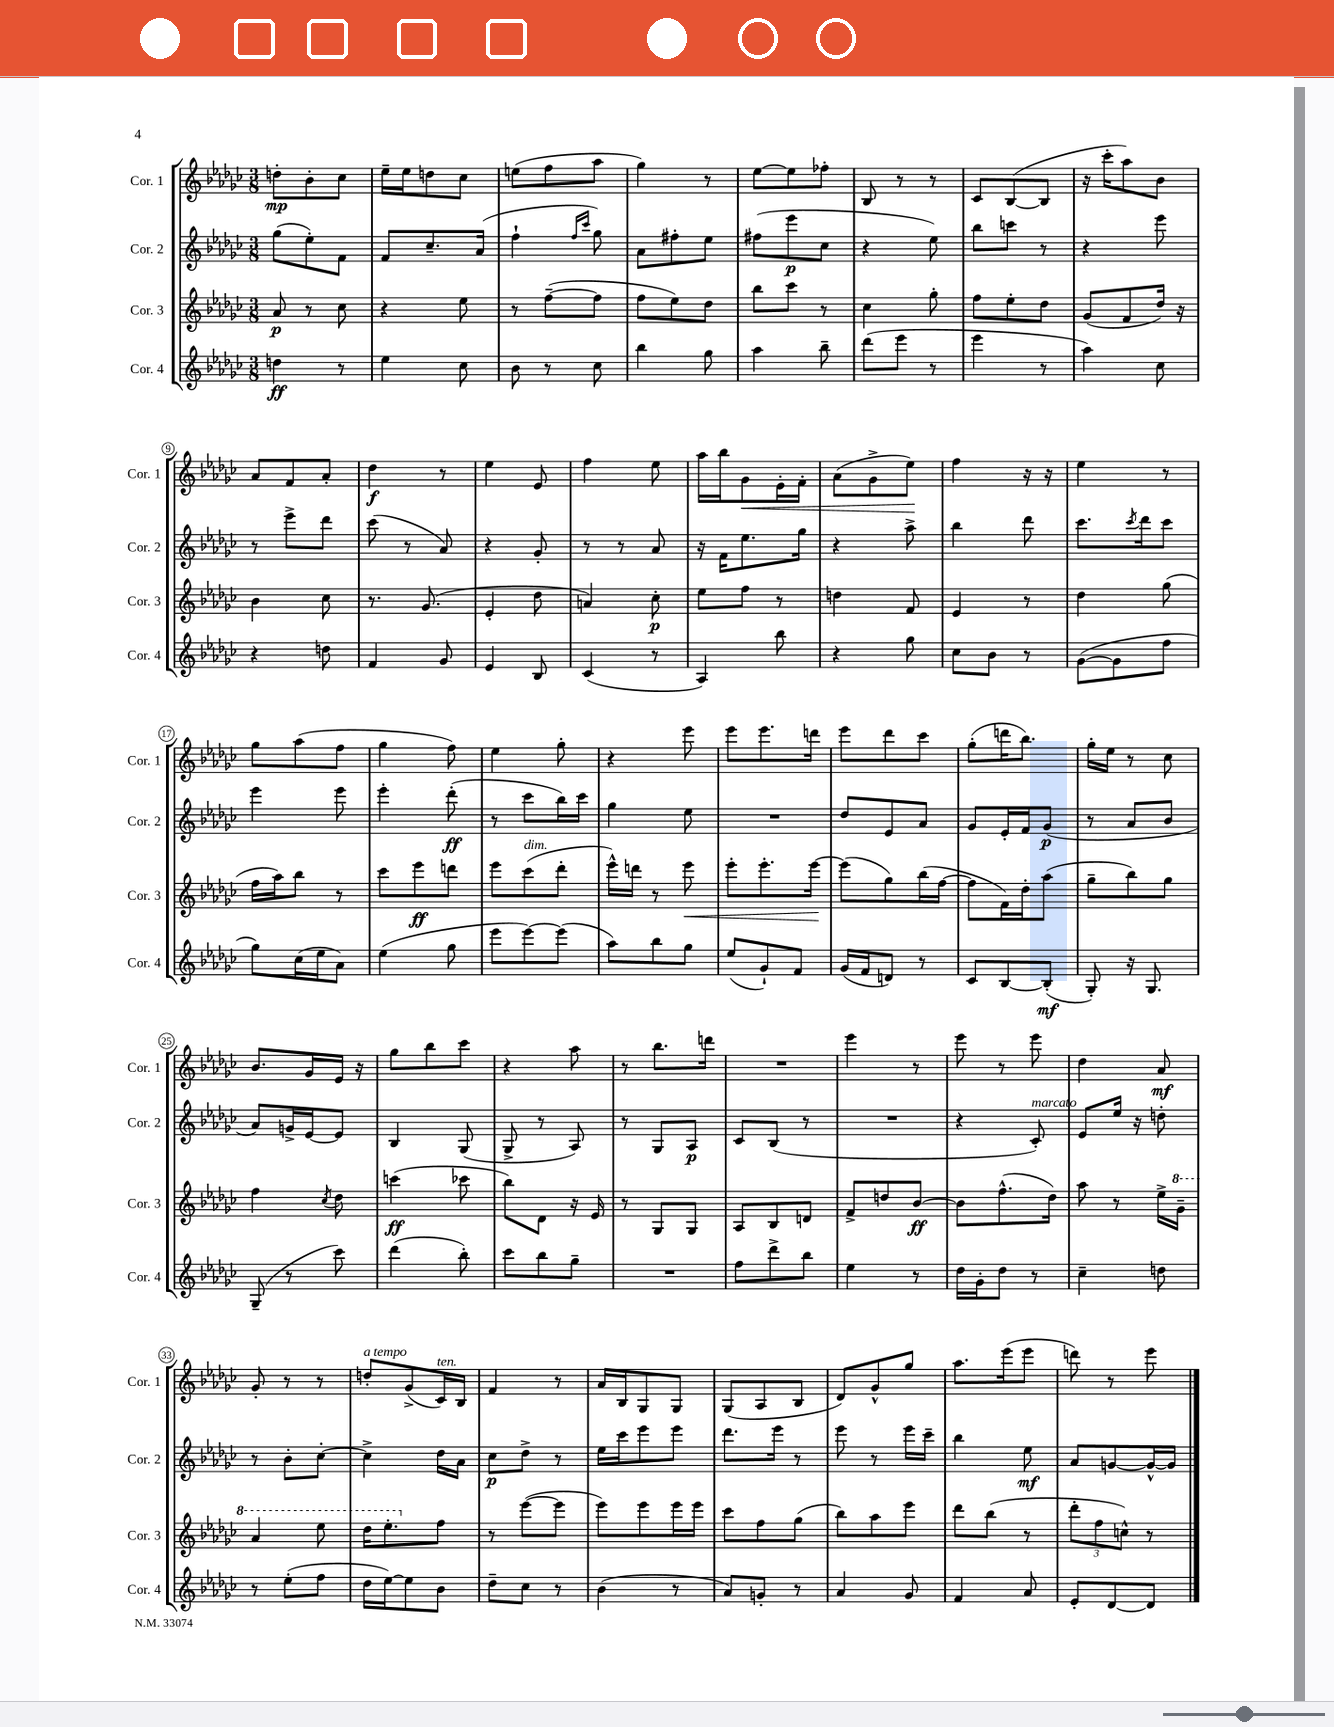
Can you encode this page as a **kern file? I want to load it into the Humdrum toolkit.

**kern	**kern	**kern	**kern
*staff4	*staff3	*staff2	*staff1
*clefG2	*clefG2	*clefG2	*clefG2
*k[b-e-a-d-g-c-]	*k[b-e-a-d-g-c-]	*k[b-e-a-d-g-c-]	*k[b-e-a-d-g-c-]
*M3/8	*M3/8	*M3/8	*M3/8
4dd	8a-	(8gg-	8dd'
.	8r	8ee-')	8b-'
8r	8cc-	8f	8cc-
=	=	=	=
4ee-	4r	8f	16ee-~
.	.	.	16ee-
.	.	8.cc-~	8dd
8cc-	8ee-	.	8cc-
.	.	(16a-	.
=	=	=	=
8b-	8r	4ff`	(8ee
8r	([8ff~	.	8ff
.	.	16qqff	.
.	.	16qqccc-	.
8cc-	8ff]	8gg-)	8aa-
=	=	=	=
4bb-	8ff	8a-	4gg-)
.	8ee-)	8ff#'	.
8gg-	8dd-	8ee-	8r
=	=	=	=
4aa-	8bb-	(8ff#	[8ee-
.	8ccc-	8eee-	8ee-]
8bb-~	8r	8cc-	8ff-'
=	=	=	=
(8ddd-	4cc-	4r	8B-
8eee-	.	.	8r
8r	8gg-'	8ee-)	8r
=	=	=	=
4eee-	8ff	8bb-	8c-
.	8ee-'	8ccc	([8B-
8r	8dd-	8r	8B-]
=	=	=	=
4aa-)	(8g-	4r	16r
.	.	.	16ccc-'
.	8f	.	8aa-)
8cc-	16dd-)	8eee-	8b-
.	16r	.	.
=	=	=	=
4r	4b-	8r	8a-
.	.	8eee-^	8f
8dd	8cc-	8ddd-	8a-'
=	=	=	=
4f	8.r	(8ccc-	4dd-
.	.	8r	.
.	(8.g-	.	.
8g-	.	8a-)	8r
=	=	=	=
4e-	4e-'	4r	4ee-
8B-	8dd-	8g-'	8e-
=	=	=	=
(4c-	4a)	8r	4ff
.	.	8r	.
8r	8cc-'	8a-	8ee-
=	=	=	=
4A-)	8ee-	16r	16aa-
.	.	16f	16bb-
.	8ff	8.ee-	8g-
8bb-	8r	.	16e-'
.	.	16gg-	16f'
=	=	=	=
4r	4dd	4r	(8a-
.	.	.	8g-^
8gg-	8f	8aa-^	8ee-)
=	=	=	=
8cc-	4e-	4bb-	4ff
8b-	.	.	.
8r	8r	8ddd-	16r
.	.	.	16r
=	=	=	=
([8g-	4dd-	8.ccc-	4ee-
8g-]	.	.	.
.	.	8qccc-	.
.	.	16ddd-	.
8ff	(8gg-	8ccc-	8r
=	=	=	=
8gg-)	16ff	4eee-	8gg-
.	16aa-)	.	.
(16cc-	8bb-	.	(8aa-
16ee-	.	.	.
8a-)	8r	8eee-	8ff
=	=	=	=
(4ee-	8ccc-	4eee-'	4gg-
.	8eee-	.	.
8gg-	8ddd	(8ddd-'	8ff)
=	=	=	=
8eee-	8eee-	8r	4ee-
[8eee-)	(8ccc-	8ccc-	.
(8eee-]	8ddd-'	16bb-)	8gg-'
.	.	16ccc-	.
=	=	=	=
8aa-)	16eee-^^)	4gg-	4r
.	16ddd	.	.
8bb-	8r	.	.
8gg-	8eee-	8ee-	8eee-
=	=	=	=
(8ee-	8eee-'	4.r	8eee-
8g-`)	8.eee-'	.	8.eee-
8f	.	.	.
.	[16eee-	.	16ddd
=	=	=	=
(16g-	(8eee-]	8dd-	8eee-
16f	.	.	.
8d)	8gg-)	8e-	8ddd-
8r	(16bb-	8a-	8ccc-
.	[16ff	.	.
=	=	=	=
8c-	8ff]	8g-	(8gg-'
[8B-	16f)	16e-'	16ddd
.	16dd-'	16f	8.bb-)
(8B-']	(8aa-	(8g-	.
=	=	=	=
8G-')	8gg-~	8r	16gg-'
.	.	.	16ee-
16r	8bb-)	8a-	8r
8.G-	.	.	.
.	8gg-	8b-	8cc-
=	=	=	=
(8G-~	4ff	8a-)	8.b-
8r	.	16g^	.
.	.	[16e-	16g-
.	8qcc-	.	.
8ccc-)	8dd-	8e-]	16e-
.	.	.	16r
=	=	=	=
(4ddd-	(4ccc	4B-	8gg-
.	.	.	8bb-
8bb-')	8ccc-	(8G-	8ccc-
=	=	=	=
8ccc-	8bb-)	8G-^	4r
8bb-	8d-	8r	.
8gg-~	16r	8A-)	8aa-
.	16e-	.	.
=	=	=	=
4.r	8r	8r	8r
.	8G-	8G-	8.bb-
.	8G-	8A-	.
.	.	.	16ddd
=	=	=	=
8ff	8A-	8c-	4.r
8ddd-^	8B-	(8B-	.
8bb-	8d	8r	.
=	=	=	=
4ee-	8f^	4.r	4eee-
.	8dd	.	.
8r	[8b-	.	8r
=	=	=	=
16dd-	8b-]	4r	8eee-
16g-'	.	.	.
8dd-	(8.ff^^	.	8r
8r	.	8c-')	8eee-
.	16dd-)	.	.
=	=	=	=
4cc-~	8aa-	8e-	4dd-
.	8r	16ee-	.
.	.	16r	.
8dd	16ee-^	8dd'	8a-
.	16gg-~	.	.
=	=	=	=
8r	4aa-	8r	8g-'
(8ee-'	.	8b-'	8r
8ff	8eee-	[8cc-'	8r
=	=	=	=
16dd-	16ddd-	4cc-^]	8dd'
[16ee-)	8.eee-'	.	.
8ee-]	.	.	(8g-^
8b-	8ff	16dd-	16c-)
.	.	16a-	16B-
=	=	=	=
8dd-~	8r	8cc-	4f
8cc-	([8eee-	8dd-^	.
8r	8eee-]	8r	8r
=	=	=	=
(4b-	8eee-)	16ee-	16a-
.	.	16ccc-	16B-
.	8eee-	8eee-	8G-
8r	16eee-	8eee-	8G-
.	16eee-	.	.
=	=	=	=
8a-)	8ccc-	8.ddd-	(8G-
8g'	8ff	.	8A-
.	.	16eee-	.
8r	(8gg-	8r	8B-
=	=	=	=
4a-	8bb-)	8eee-	8d-)
.	8aa-	8r	8g-^^
8g-	8eee-	16eee-	8gg-
.	.	16ccc-~	.
=	=	=	=
4f	8ddd-	4bb-	8.aa-
.	(8bb-	.	.
.	.	.	(16eee-
8a-	8r	8ee-	8eee-
=	=	=	=
8e-'	12ddd-'	8a-	8ddd)
.	12ff	.	.
[8d-	.	[8g	8r
.	12cc^^)	.	.
8d-]	8r	16g^^_	8eee-
.	.	16g]	.
==	==	==	==
*-	*-	*-	*-
